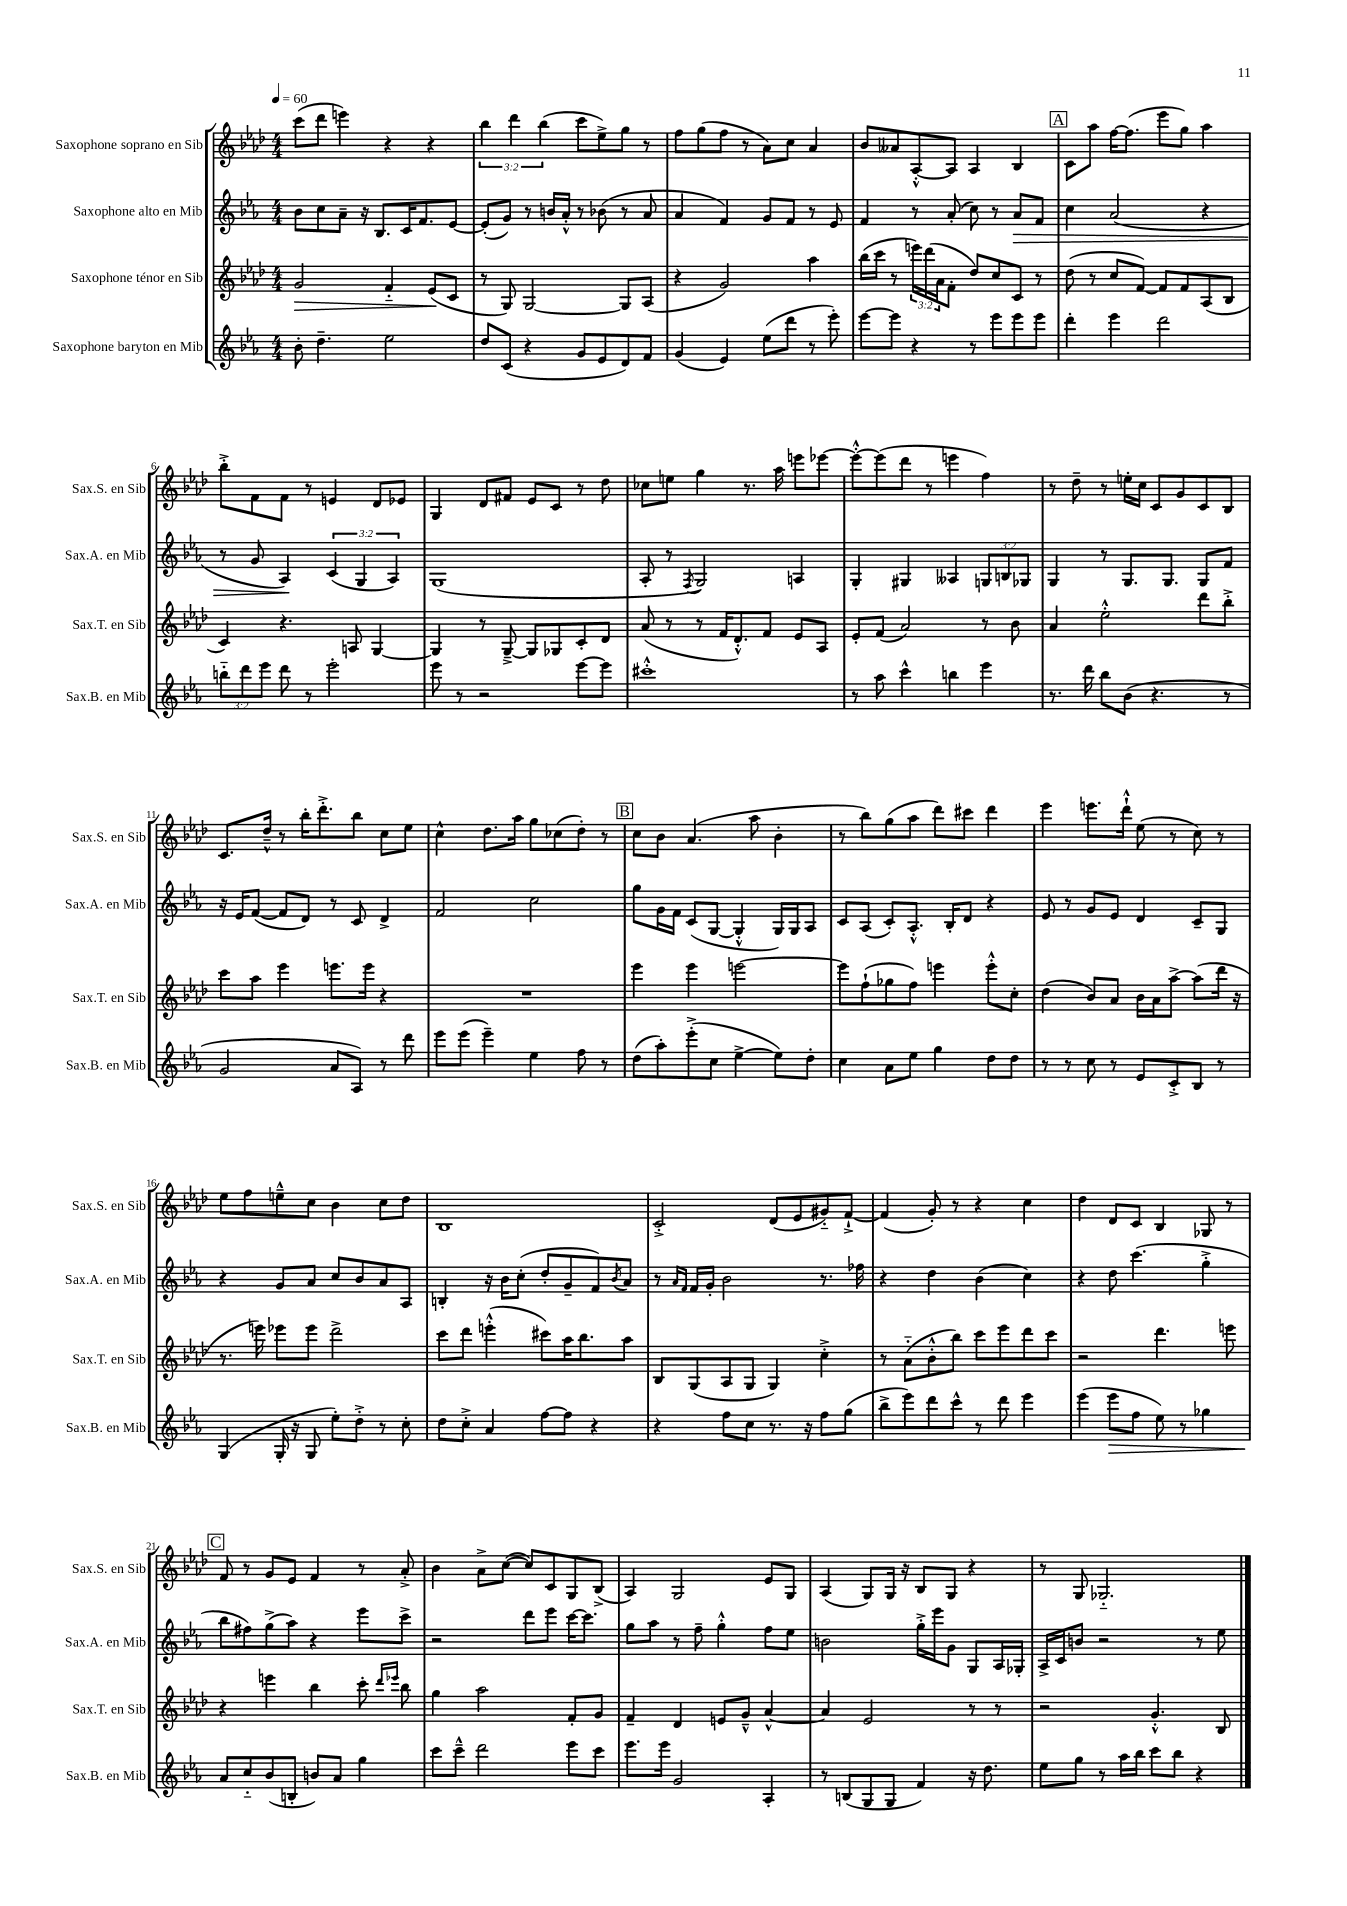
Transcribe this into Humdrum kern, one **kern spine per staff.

**kern	**kern	**kern	**kern
*staff4	*staff3	*staff2	*staff1
*clefG2	*clefG2	*clefG2	*clefG2
*k[b-e-a-]	*k[b-e-a-d-]	*k[b-e-a-]	*k[b-e-a-d-]
*M4/4	*M4/4	*M4/4	*M4/4
*MM60	*MM60	*MM60	*MM60
8b-'\	2g/	8b-\L	(8ccc\L
4.dd~\	.	8cc\	8ddd-\J
.	.	8a-~\J	4eee\)
.	.	16r	.
.	.	8.B-/L	.
2ee-\	4f'~/	.	4r
.	.	16c/K	.
.	.	8.f/	.
.	(8e-/L	.	4r
.	8c/J	[8e-/J	.
=	=	=	=
8dd/L	8r	(8e-'/]L	6bb-\
(8c/J	8G/)	8g/J)	.
.	.	.	6ddd-\
4r	[2G/	8r	.
.	.	.	(6bb-\
.	.	16b/LL	.
.	.	16a-'^^/JJ	.
8g/L	.	8r	8ccc\L
8e-/	.	(8b-\	8ee-^\)
8d/)	8G/]L	8r	8gg\J
8f/J	(8A-/J	8a-/	8r
=	=	=	=
(4g/	4r	4a-/	8ff\L
.	.	.	(8gg\
4e-/)	2g/)	4f/)	8ff\J
.	.	.	8r
(8ee-\L	.	8g/L	8a-\L)
8ddd\J	.	8f/J	8cc\J
8r	4aa-\	8r	4a-/
8eee-'\)	.	8e-/	.
=	=	=	=
[8eee-\L	(16bb-\LL	4f/	8b-/L
.	16ccc\JJ	.	.
8eee-\]J	8r	.	8a--/
4r	24eee\LL)	8r	[8A-'^^/
.	(24ddd-\	.	.
.	24a-\J	.	.
.	8f'\J	(8a-'/	8A-/]J
8r	8dd-/L)	8cc\)	4A-/
8eee-\L	8cc/	8r	.
8eee-\	8c/J	8a-/L	4B-/
8eee-\J	8r	8f/J	.
=	=	=	=
4ddd'\	(8dd-\	4cc\	8c\L
.	8r	.	8aa-\J
4eee-\	8cc/L	(2a-/	[16ff\LK
.	.	.	(8.ff\]J
.	[8f/J)	.	.
2ddd\	8f/]L	.	8eee-\L
.	8f/	.	8gg\J)
.	(8A-/	4r	4aa-\
.	8B-/J	.	.
=	=	=	=
12bb'~\L	4c/)	8r	8bb-'^\L
12ddd\	.	.	.
.	.	8g/	8f\
12eee-\J	.	.	.
8ddd\	4.r	4A-/)	8f\J
8r	.	.	8r
2eee-'\	.	(6c/	4e/
.	8A/	.	.
.	.	6G/	.
.	[4G/	.	8d-/L
.	.	6A-/)	.
.	.	.	8e-/J
=	=	=	=
8eee-\	4G/]	(1G	4G/
8r	.	.	.
2r	8r	.	8d-/L
.	[8G~^/	.	8f#/J
.	8G/]L	.	8e-/L
.	8G-/	.	8c/J
[8eee-\L	8c'/	.	8r
8eee-\]J	8d-/J	.	8dd-\
=	=	=	=
1ccc#'^^	(8a-/	8A-'/	8cc-\L
.	8r	8r	8ee\J
.	.	8qF/	.
.	8r	2G/)	4gg\
.	16f/LK	.	.
.	8.d-'^^/)	.	.
.	.	.	8.r
.	8f/J	.	.
.	.	.	16aa-\
.	8e-/L	4A/	8eee\L
.	8A-/J	.	[8eee-\J
=	=	=	=
8r	8e-'/L	4G'/	8eee-'^^\_L
8aa-\	(8f/J	.	(8eee-\]
4ccc^^\	2a-/)	4G#/	8ddd-\J
.	.	.	8r
4bb\	.	4A--/	4eee\
4eee-\	8r	12G/L	4ff\)
.	.	12B/	.
.	8b-\	.	.
.	.	12G-/J	.
=	=	=	=
8.r	4a-/	4G/	8r
.	.	.	8dd-~\
16ddd\	.	.	.
8bb-\L	2ee-'^^\	8r	8r
(8b-\J	.	8.G/L	16ee'\LL
.	.	.	16cc\JJ
4.r	.	.	8c/L
.	.	8.G/J	.
.	.	.	8g/
.	8ddd-\L	8G/L	8c/
8r	8bb-'^\J	8f/J	8B-/J
=	=	=	=
2g/	8ccc\L	16r	8.c/L
.	.	16e-/LK	.
.	8aa-\J	([8f/J	.
.	.	.	16dd-~^^/Jk
.	4eee-\	8f/]L	8r
.	.	8d/J)	16bb-'\LK
.	.	.	8.ddd-'^\
8a-/L	8.eee\L	8r	.
8A-/J)	.	8c/	8bb-\J
.	16eee\Jk	.	.
8r	4r	4d^/	8cc\L
8ddd\	.	.	8ee-\J
=	=	=	=
8eee-\L	1r	2f/	4cc^^\
(8eee-\J	.	.	.
4eee-~\)	.	.	8.dd-\L
.	.	.	16aa-\Jk
4ee-\	.	2cc\	8gg\L
.	.	.	(8cc-\
8ff\	.	.	8dd-'\J)
8r	.	.	8r
=	=	=	=
(8dd\L	4eee-\	8gg\L	8cc\L
8aa-'\)	.	16g\L	8b-\J
.	.	16f\JJ	.
(8eee-'^\	4eee-\	(8c/L	(4.a-/
8cc\J	.	[8G/J	.
[4ee-^\	[2eee\	4G'^^/]	.
.	.	.	8aa-\
8ee-\]L)	.	16G/LL)	4b-'\
.	.	16G/J	.
8dd'\J	.	8A-/J	.
=	=	=	=
4cc\	8eee\]L	8c/L	8r
.	(8ff`\	(8A-/J	8bb-\L)
8a-\L	8gg-\	8c'/L)	(8gg\
8ee-\J	8ff\J)	8.A-'^^/J	8aa-\J
4gg\	4eee\	.	8ddd-\L)
.	.	16B-'/LK	.
.	.	8d/J	8ccc#\J
8dd\L	8eee'^^\L	4r	4ddd-\
8dd\J	8cc'\J	.	.
=	=	=	=
8r	(4dd-\	8e-/	4eee-\
8r	.	8r	.
8cc\	8b-/L)	8g/L	8.eee\L
8r	8a-/J	8e-/J	.
.	.	.	16ddd-`^^\Jk
8e-/L	16b-\LL	4d/	(8ee-\
.	16a-\J	.	.
8c'^/	[8aa-^\J	.	8r
8B-/J	(8aa-\]L	8c~/L	8cc\)
8r	16ddd-\Jk	8G/J	8r
.	16r	.	.
=	=	=	=
(4G/	8.r	4r	8ee-\L
.	.	.	8ff\
.	16eee\)	.	.
16G'/	8eee-\L	8g/L	8ee~^^\
16r	.	.	.
8G/	8eee-\J	8a-/J	8cc\J
8ee-'\L)	2ddd-^\	8cc/L	4b-\
8dd'^\J	.	8b-/	.
8r	.	8a-/	8cc\L
8cc'\	.	8A-/J	8dd-\J
=	=	=	=
8dd\L	8ccc\L	4B'/	1B-
8cc'^\J	8ddd-\J	.	.
4a-/	(4eee'^^\	16r	.
.	.	16b-\LK	.
.	.	(8cc'\J	.
[8ff\L	8ccc#\L)	8dd'/L	.
8ff\]J	16aa-\K	8g~/	.
.	8.bb-\	.	.
4r	.	8f/)	.
.	.	8qb-/	.
.	8aa-\J	8a-/J	.
=	=	=	=
4r	8B-/L	8r	2c'^/
.	.	16qqa-/LL	.
.	.	16qqf/JJ	.
.	(8G/	16f/LL	.
.	.	16g'/JJ	.
8ff\L	8A-/	2b-\	.
8cc\J	8G/J	.	.
8.r	4G/)	.	(8d-/L
.	.	.	8e-/
16r	.	.	.
8ff\L	4cc'^\	8.r	8g#'~/)
(8gg\J	.	.	[8f`^/J
.	.	16ff-\	.
=	=	=	=
8bb-^\L	8r	4r	(4f/]
8eee-\)	(8a-'~\L	.	.
8ddd\	8b-'^^\	4dd\	8g'/)
8ccc^^\J	8bb-\J)	.	8r
8r	8ccc\L	(4b-\	4r
8ddd\	8eee-\	.	.
4eee-\	8ddd-\	4cc\)	4cc\
.	8ccc\J	.	.
=	=	=	=
(4eee-\	2r	4r	4dd-\
8eee-\L	.	8dd\	8d-/L
8ff\J	.	(4.ccc\	8c/J
8ee-\)	4.ddd-\	.	4B-/
8r	.	.	.
4gg-\	.	4gg'^\	8G-/
.	8eee\	.	8r
=	=	=	=
8a-/L	4r	8bb-\L	8f/
8cc'~/	.	8ff#\)	8r
(8b-/	4eee\	(8gg^\	8g/L
8B'/J	.	8aa-\J)	8e-/J
8b/L)	4bb-\	4r	4f/
8a-/J	.	.	.
4gg\	8ccc'\	8eee-\L	8r
.	16qqddd-/LL	.	.
.	16qqeee-/JJ	.	.
.	8bb-\	8ccc^\J	8a-'^/
=	=	=	=
8ccc\L	4gg\	2r	4b-\
8ccc~^^\J	.	.	.
2ddd\	2aa-\	.	8a-^\L
.	.	.	([8cc\J
.	.	8ddd\L	8cc/]L)
.	.	8eee-\J	8c/
8eee-\L	8f'/L	[16ccc\LK	8G/
.	.	8.ccc\]J	.
8ccc\J	8g/J	.	(8B-^/J
=	=	=	=
8.eee-\L	4f~/	8gg\L	4A-/)
.	.	8aa-\J	.
16eee-\Jk	.	.	.
2g/	4d-/	8r	2G/
.	.	8ff~\	.
.	8e/L	4gg'^^\	.
.	8g~^^/J	.	.
4A-'/	[4a-^^/	8ff\L	8e-/L
.	.	8ee-\J	8G/J
=	=	=	=
8r	4a-/]	2b\	(4A-/
(8B/L	.	.	.
8G/	2e-/	.	8G/L)
8G/J	.	.	16G/Jk
.	.	.	16r
4f/)	.	16gg'^\LL	8B-/L
.	.	16eee-\J	.
.	.	8g\J	8G/J
16r	8r	8G/L	4r
8.dd\	.	.	.
.	8r	16A-/L	.
.	.	16G-'/JJ	.
=	=	=	=
8ee-\L	2r	16A-^/LL	8r
.	.	16c/J	.
8gg\J	.	8b/J	8G/
8r	.	2r	2.G-'~/
16aa-\LL	.	.	.
16bb-\JJ	.	.	.
8ccc\L	4.g'^^/	.	.
8bb-\J	.	.	.
4r	.	8r	.
.	8B-/	8ee-\	.
==	==	==	==
*-	*-	*-	*-
